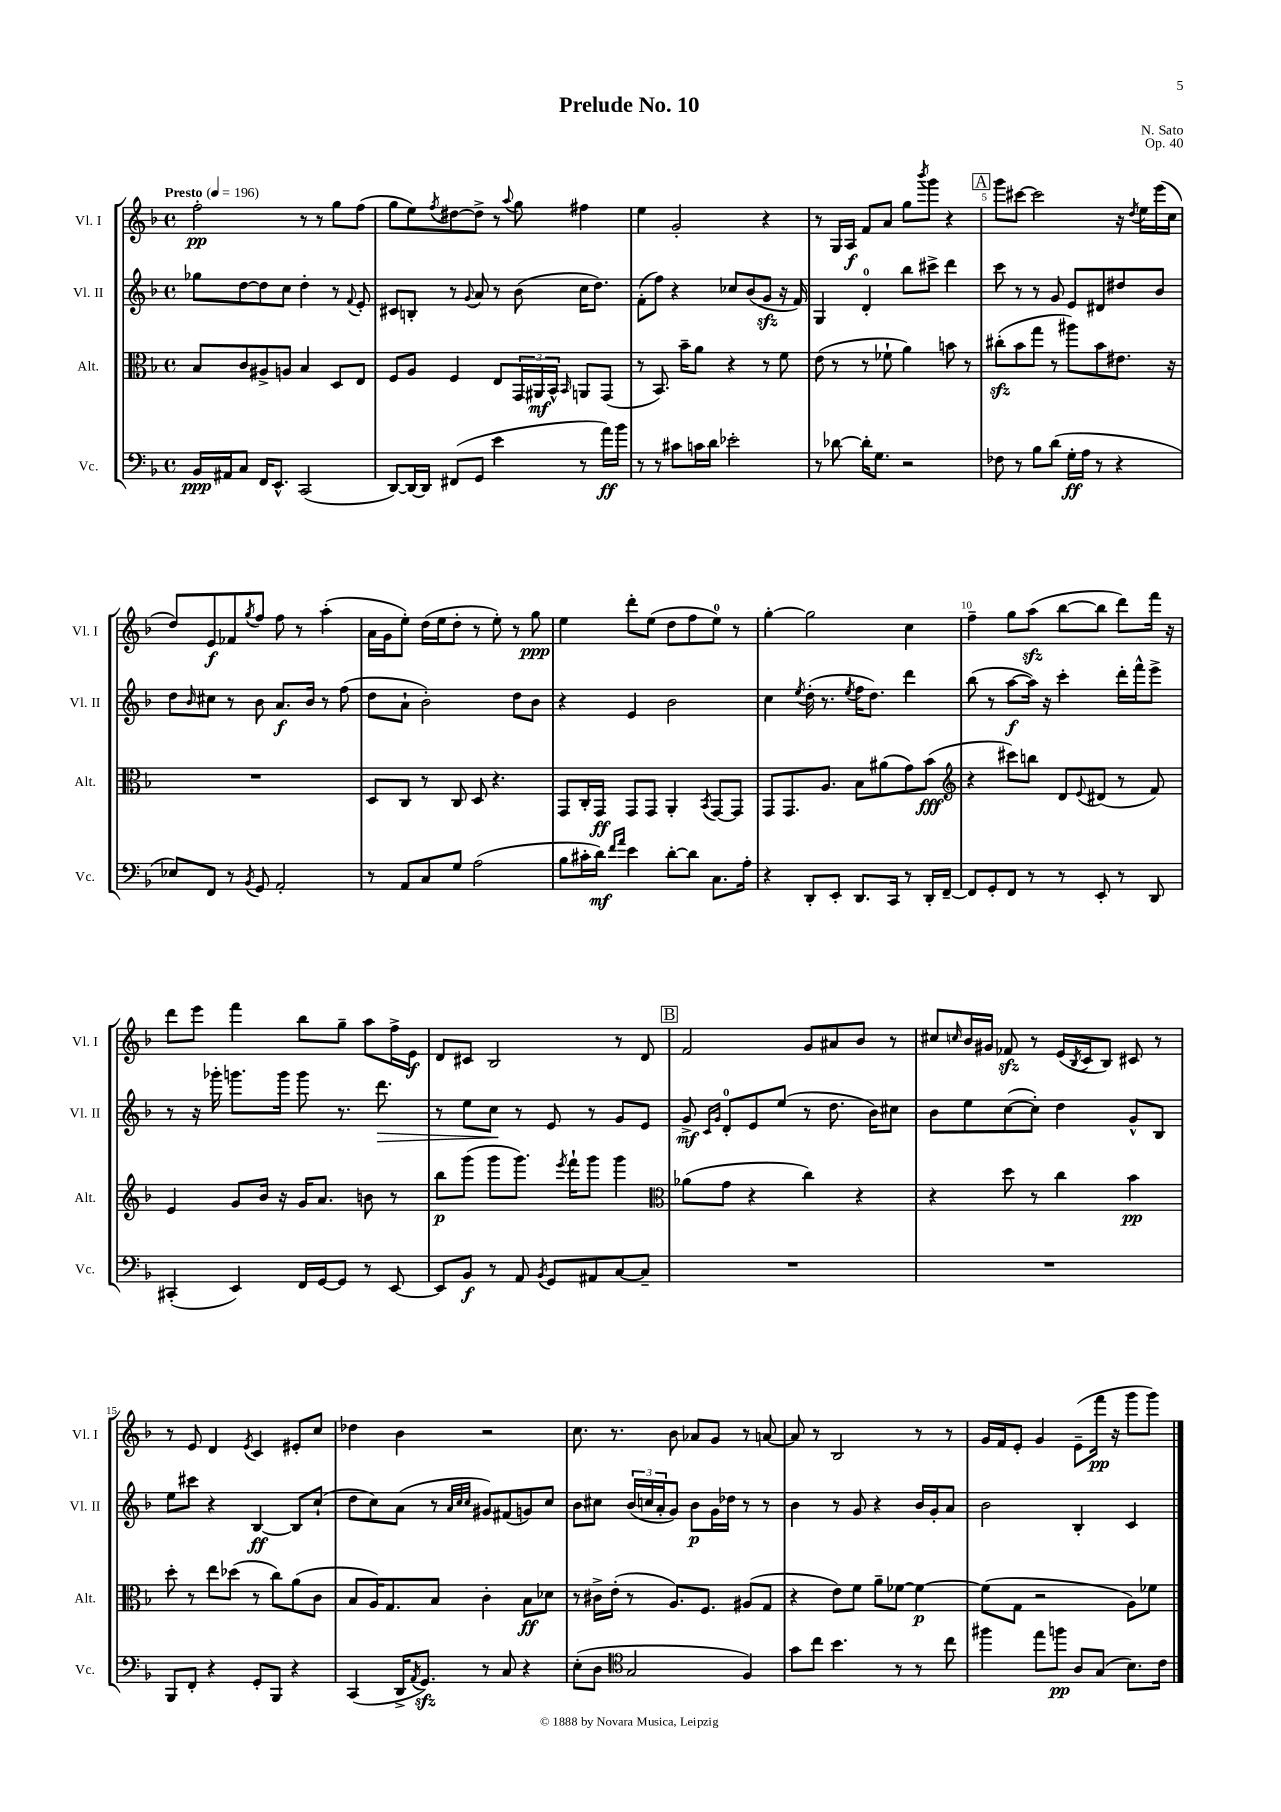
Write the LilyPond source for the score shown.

\header { title = "Prelude No. 10" composer = "N. Sato" opus = "Op. 40" }
<<
\new StaffGroup <<
\new Staff = "s0" \with { instrumentName = "Vl. I" shortInstrumentName = "Vl. I" } {
    \clef treble \key f \major \defaultTimeSignature \time 4/4 \tempo "Presto" 4 = 196
    f''2-.\pp r8 r8 g''8 f''8( |
    g''8 e''8) \acciaccatura { f''8 } dis''8~ dis''8-> r8 \appoggiatura { a''8 } g''8 fis''4 |
    e''4 g'2-. r4 |
    r8 g16 a16\f f'8 a'8 g''8 \acciaccatura { bes'''8 } g'''8 r4 |
    \mark \markup { \box "A" } g'''8 cis'''8~ cis'''2 r16 \acciaccatura { d''8 } e''16 e'''16( c''16 |
    d''8) e'8\f fes'8 \acciaccatura { g''8 } f''8 f''8 r8 a''4-.( |
    a'16 g'16 e''8-.) d''16( e''16 d''8-. r8 e''8-.) r8 g''8\ppp |
    e''4 d'''8-. e''8( d''8 f''8 e''8-0) r8 |
    g''4~-. g''2 c''4 |
    f''4-- g''8 a''8\sfz( bes''8~ bes''8 d'''8) f'''16 r16 |
    d'''8 e'''8 f'''4 bes''8 g''8-- a''8 f''16-> e'16\f |
    d'8 cis'8 bes2 r8 d'8 |
    \mark \markup { \box "B" } f'2 g'8 ais'8 bes'8 r8 |
    cis''8 \grace { c''16 } bes'16 gis'16 fes'8\sfz r8 e'16( \acciaccatura { bes8 } c'16 bes8) cis'8 r8 |
    r8 e'8 d'4 \acciaccatura { e'8 } c'4 eis'8-. c''8 |
    des''4 bes'4 r2 |
    c''8. r8. bes'8 aes'8 g'8 r8 a'8~ |
    a'8 r8 bes2 r8 r8 |
    g'16 f'16 e'8-. g'4 e'8--( f'''16\pp r16 g'''8 g'''8) \bar "|." |
}
\new Staff = "s1" \with { instrumentName = "Vl. II" shortInstrumentName = "Vl. II" } {
    \clef treble \key f \major \defaultTimeSignature \time 4/4
    ges''8 d''8~ d''8 c''8 d''4-. r8 \appoggiatura { f'8 } e'8-. |
    cis'8 b8-. r8 \appoggiatura { g'8 } a'8 r8 bes'8( c''16 d''8.) |
    f'8-.( f''8) r4 ces''8 bes'8( g'8\sfz r16 f'16) |
    g4 d'4-0-. bes''8 cis'''8-> d'''4 |
    \mark \markup { \box "A" } c'''8 r8 r8 g'8 e'8 dis'8 dis''8 bes'8 |
    d''8 \grace { bes'16 } cis''8 r8 bes'8 a'8.\f bes'16 r8 f''8( |
    d''8 a'8-! bes'2-.) d''8 bes'8 |
    r4 e'4 bes'2 |
    c''4 \acciaccatura { e''8 } d''16-.( r8. \acciaccatura { e''8 } f''16 d''8.) d'''4 |
    bes''8( r8 a''8~\f a''16) r16 c'''4-. d'''16-. f'''16-^ e'''8-> |
    r8 r16 ges'''16-. g'''8. g'''16 g'''8 r8. d'''8.\> |
    r8 e''8 c''8\! r8 e'8 r8 g'8 e'8 |
    \mark \markup { \box "B" } g'8->\mf \grace { c'16 g'16 } d'8-0-. e'8 e''8( r8 d''8. bes'16) cis''8 |
    bes'8 e''8 c''8~( c''8-.) d''4 g'8-^ bes8 |
    e''8 cis'''8 r4 bes4~\ff bes8 c''8-!( |
    d''8 c''8) a'8( r8 \grace { a'32 c''32 c''32 } gis'8) fis'8( g'8) c''8 |
    bes'8 cis''8 \tuplet 3/2 { bes'16( c''16 a'16-. } g'8) bes'8\p g'16 des''16 r8 r8 |
    bes'4 r8 g'8 r4 bes'16 g'16-. a'8 |
    bes'2 bes4-. c'4 \bar "|." |
}
\new Staff = "s2" \with { instrumentName = "Alt." shortInstrumentName = "Alt." } {
    \clef alto \key f \major \defaultTimeSignature \time 4/4
    bes8 c'8 ais8-> a8 bes4 d8 e8 |
    f8 a8 f4 e8 \tuplet 3/2 { g,16 ais,16\mf bes,16-^ } \grace { bes,16 } a,8 g,8( |
    r8 bes,8.) bes'16-- a'8 r4 r8 f'8 |
    e'8( r8 r8 fes'8-! a'4) b'8 r8 |
    \mark \markup { \box "A" } cis''8-.\sfz( bes'8 g''8 r8 ais''8) bes'8 eis'8. r16 |
    R1 |
    d8 c8 r8 c8 d8 r4. |
    g,8 c16-. g,16\ff g,8 g,8 a,4-. \acciaccatura { bes,8 } g,8~ g,8 |
    g,8 g,8. a8. bes8 ais'8( g'8) bes'8\fff( |
    \clef treble r4 cis'''8) b''8 d'8 \appoggiatura { e'8 } dis'8( r8 f'8) |
    e'4 g'8 bes'16 r16 g'16 a'8. b'8 r8 |
    bes''8\p g'''8( g'''8 g'''8.) \acciaccatura { e'''8 } f'''16-! g'''8 g'''4 |
    \mark \markup { \box "B" } \clef alto aes'8( g'8 r4 c''4) r4 |
    r4 d''8 r8 c''4 bes'4\pp |
    d''8-. r8 e''8 des''8( r8 c''8) a'8( c'8 |
    bes8 a16) g8. bes8 c'4-. bes8\ff des'8 |
    r8 cis'16-> e'16-.( r8 a8.) f8. ais8( g8 |
    r4 e'8) f'8 a'8-- fes'8~ fes'4~\p |
    fes'8( g8 r2 a8) fes'8 \bar "|." |
}
\new Staff = "s3" \with { instrumentName = "Vc." shortInstrumentName = "Vc." } {
    \clef bass \key f \major \defaultTimeSignature \time 4/4
    bes,16\ppp ais,16 c8 f,16 e,8.-^ c,2( |
    d,8~) d,16~ d,16 fis,8( g,8 e'4 r8 a'16\ff) bes'16 |
    r8 r8 cis'8 c'16 d'16 ees'2-. |
    r8 des'8~ des'16-. g8. r2 |
    \mark \markup { \box "A" } fes8 r8 bes8 d'8( g16-.\ff a16 r8 r4 |
    ees8) f,8 r8 \acciaccatura { bes,8 } g,8 a,2-. |
    r8 a,8 c8 g8 a2( |
    bes8 cis'16-. d'16\mf) \grace { f'16 a'16 } e'4 d'8~-. d'8 c8. a16-. |
    r4 d,8-. e,8-. d,8. c,16 r8 d,16-. f,16~-- |
    f,8 g,8-. f,8 r8 r8 e,8-. r8 d,8 |
    cis,4-.( e,4) f,16 g,16~ g,8 r8 e,8~ |
    e,8 bes,8\f r8 a,8 \acciaccatura { bes,8 } g,8 ais,8 c8~ c8-- |
    \mark \markup { \box "B" } R1 |
    R1 |
    bes,,8 f,8-. r4 g,8-. bes,,8 r4 |
    c,4( d,16-> \acciaccatura { a,8 } g,8.\sfz) r8 c8 r4 |
    e8-.( d8 \clef tenor g2 f4) |
    g'8 c''8 bes'4. r8 r8 c''8 |
    fis''4 e''8 f''8\pp a8 g8( bes8.) c'16 \bar "|." |
}
>>
>>
\layout { \context { \Score \override BarNumber.break-visibility = ##(#f #t #t) barNumberVisibility = #(every-nth-bar-number-visible 5) } }
